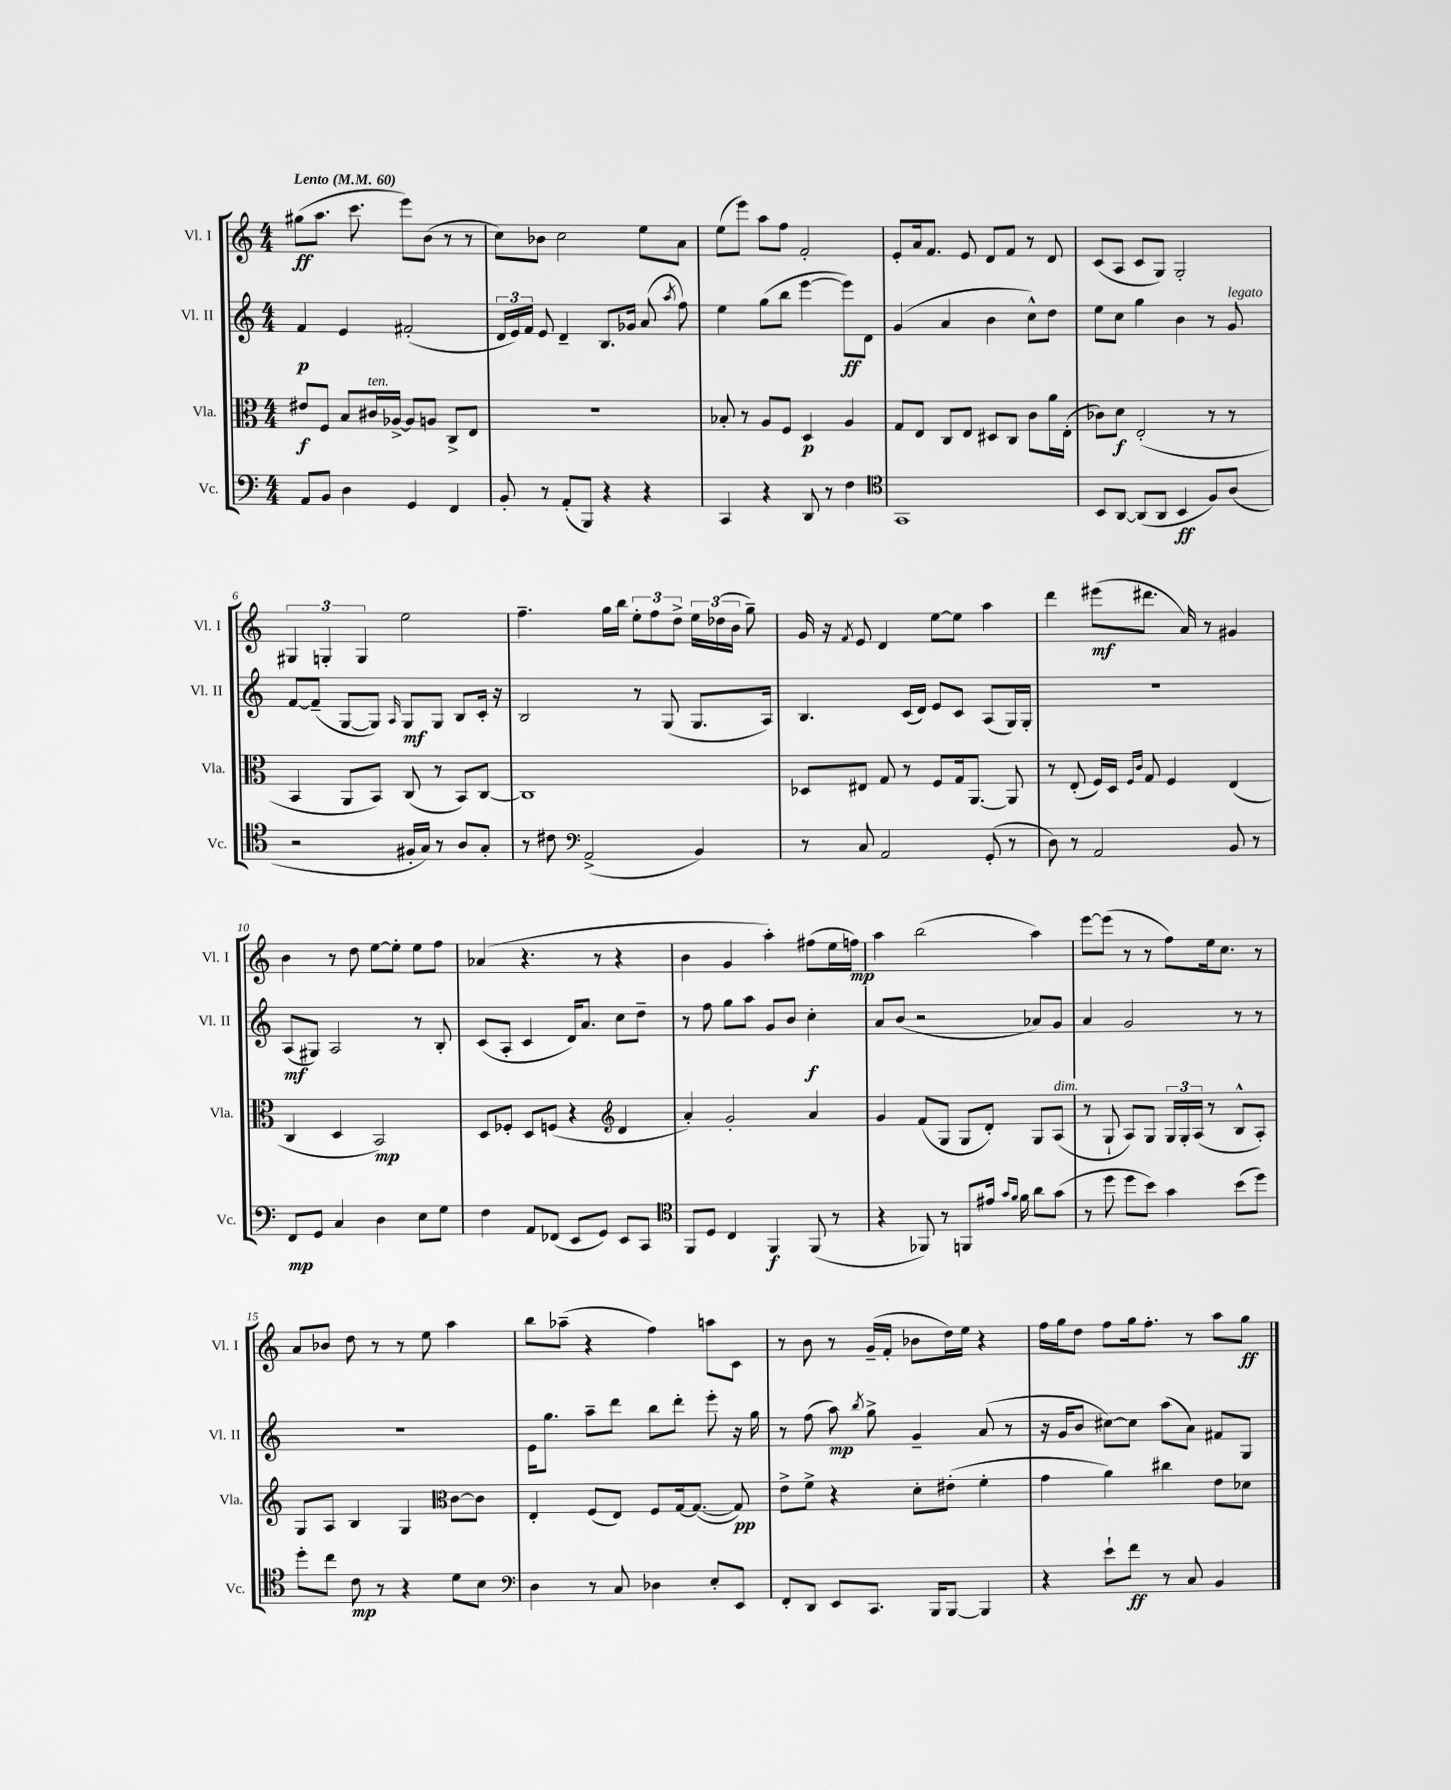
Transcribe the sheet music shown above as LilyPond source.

<<
\new StaffGroup <<
\new Staff = "s0" \with { instrumentName = "Vl. I" shortInstrumentName = "Vl. I" } {
    \clef treble \key c \major \numericTimeSignature \time 4/4 \tempo "Lento" 4 = 60
    \autoBeamOff gis''8[\ff( a''8.] c'''8. e'''8[) b'8]( r8 r8 |
    c''8[) bes'8] c''2 e''8[ a'8] |
    e''8[( e'''8]) a''8[ f''8] f'2-. |
    e'8[-. a'16 f'8.] e'8 d'8[ f'8] r8 d'8 |
    c'8[( a8] c'8[ g8]) g2-. |
    \tuplet 3/2 { gis4 g4-. g4 } e''2 |
    f''4.-- g''16[ b''16] \tuplet 3/2 { e''8[-. f''8 d''8]-> } \tuplet 3/2 { e''16[ des''16( b'16] } g''8--) |
    g'16 r16 \acciaccatura { f'8 } e'8 d'4 e''8[~ e''8] a''4 |
    d'''4 eis'''8[\mf( dis'''8.] a'16) r8 gis'4 |
    b'4 r8 d''8 e''8[~ e''8]-. e''8[ f''8] |
    aes'4( r4. r8 r4 |
    b'4 g'4 a''4-.) fis''8[( e''16 f''16]\mp) |
    a''4 b''2( a''4) |
    e'''8[~ e'''8]( r8 r8 f''8[) e''16 c''8.] r8 |
    a'8[ bes'8] d''8 r8 r8 e''8 a''4 |
    b''8[ aes''8]--( r4 f''4) a''8[ c'8] |
    r8 b'8 r8 g'16[--( f'16]-. bes'8[ d''16) e''16] r4 |
    f''16[ g''16 d''8] f''8[ g''16 f''8.]-. r8 a''8[ g''8]\ff \bar "|." |
}
\new Staff = "s1" \with { instrumentName = "Vl. II" shortInstrumentName = "Vl. II" } {
    \clef treble \key c \major \numericTimeSignature \time 4/4
    \autoBeamOff f'4\p e'4 fis'2-.( |
    \tuplet 3/2 { d'16[ e'16) f'16] } e'8 d'4-- b8.[ ges'16] a'8( \acciaccatura { a''8 } f''8) |
    e''4 g''8[( b''8] e'''4~ e'''8[\ff) d'8] |
    g'4( a'4 b'4 c''8[-^) d''8] |
    e''8[ c''8] g''4 b'4 r8 g'8^\markup { \italic "legato" } |
    f'8[~ f'8]--( g8[~ g8]) \grace { a16 } g8[\mf g8] b8[ c'16]-. r16 |
    b2 r8 g8( g8.[ a16]) |
    b4. c'16[( d'16]) e'8[ c'8] a8[( g16) g16]-. |
    R1 |
    a8[\mf( gis8]) a2 r8 b8-. |
    c'8[( a8]-. c'4 d'16[) a'8.] c''8[ d''8]-- |
    r8 f''8 g''8[ a''8] g'8[ b'8] c''4-.\f |
    a'8[ b'8]( r2 aes'8[) g'8] |
    a'4 g'2 r8 r8 |
    R1 |
    e'16[ g''8.] a''8[-- d'''8] b''8[ d'''8]-. e'''8-. r16 g''16 |
    r8 f''8( a''8\mp) \acciaccatura { b''8 } g''8-> g'4-- a'8( r8 |
    r16 g'16[ b'8] cis''8[~) cis''8] a''8[( a'8]) fis'8[ g8] \bar "|." |
}
\new Staff = "s2" \with { instrumentName = "Vla." shortInstrumentName = "Vla." } {
    \clef alto \key c \major \numericTimeSignature \time 4/4
    \autoBeamOff eis'8[\f f8] b8[ cis'16^\markup { \italic "ten." } aes16]~-> aes8[ a8] c8[-> e8] |
    r1 |
    bes8-. r8 a8[ f8] d4\p a4 |
    g8[ e8] c8[ e8] dis8[ c8] c'8[ a'16 e16]-.( |
    ces'8[) d'8]\f e2-.( r8 r8 |
    b,4 a,8[ b,8]) c8( r8 b,8[) c8]~ |
    c1 |
    des8[ eis8] g8 r8 f8[ g16 a,8.]~ a,8 |
    r8 e8-.( f16[) d16] \grace { f16[ c'16] } g8 f4 e4( |
    c4 d4 b,2\mp) |
    d8[ fes8]-. d8[ f8]( r4 \clef treble d'4 |
    a'4-.) g'2-. a'4 |
    g'4 f'8[( g8] g8[ d'8]-.) g8[ a8]^\markup { \italic "dim." }( |
    r8 g8-! a8[) g8] \tuplet 3/2 { g16[ g16-. a16]( } r8 b8[-^ a8]-.) |
    g8[ a8] b4 g4 \clef alto c'8[~ c'8] |
    e4-. f8[( e8]) f8[ g16~ g8.]~( g8\pp) |
    e'8[-> f'8]-> r4 d'8[-. eis'8]-.( f'4-. |
    g'4 a'4) cis''4 e'8[ des'8] \bar "|." |
}
\new Staff = "s3" \with { instrumentName = "Vc." shortInstrumentName = "Vc." } {
    \clef bass \key c \major \numericTimeSignature \time 4/4
    \autoBeamOff a,8[ b,8] d4 g,4 f,4 |
    b,8-. r8 a,8[-.( b,,8]) r4 r4 |
    c,4 r4 d,8 r8 f4 |
    \clef tenor g,1 |
    b,8[ a,8]~ a,8[( a,8] b,4\ff f8[) a8]( |
    r2 fis16[-. g16]) r8 a8[ g8]-. |
    r8 cis'8 \clef bass a,2->( b,4) |
    r8 c8 a,2 g,8-.( r8 |
    d8) r8 a,2 b,8 r8 |
    f,8[\mp g,8] c4 d4 e8[ g8] |
    f4 a,8[ fes,8]( e,8[ g,8]) e,8[ c,8] |
    \clef tenor f,8[ d8] c4 f,4\f f,8( r8 |
    r4 fes,8) r8 f,8[ eis'16] \grace { g'16[ f'16] } f'16 a'8[ g'8]( |
    r8 d''8 d''8[ b'8]) g'4 b'8[( d''8]) |
    d''8[-. c''8] c'8\mp r8 r4 d'8[ b8] |
    \clef bass d4 r8 c8 des4 e8[-. e,8] |
    f,8[-. d,8] e,8[ c,8.] b,,16[ b,,8]~ b,,4 |
    r4 e'8[-! f'8]\ff r8 c8 b,4 \bar "|." |
}
>>
>>
